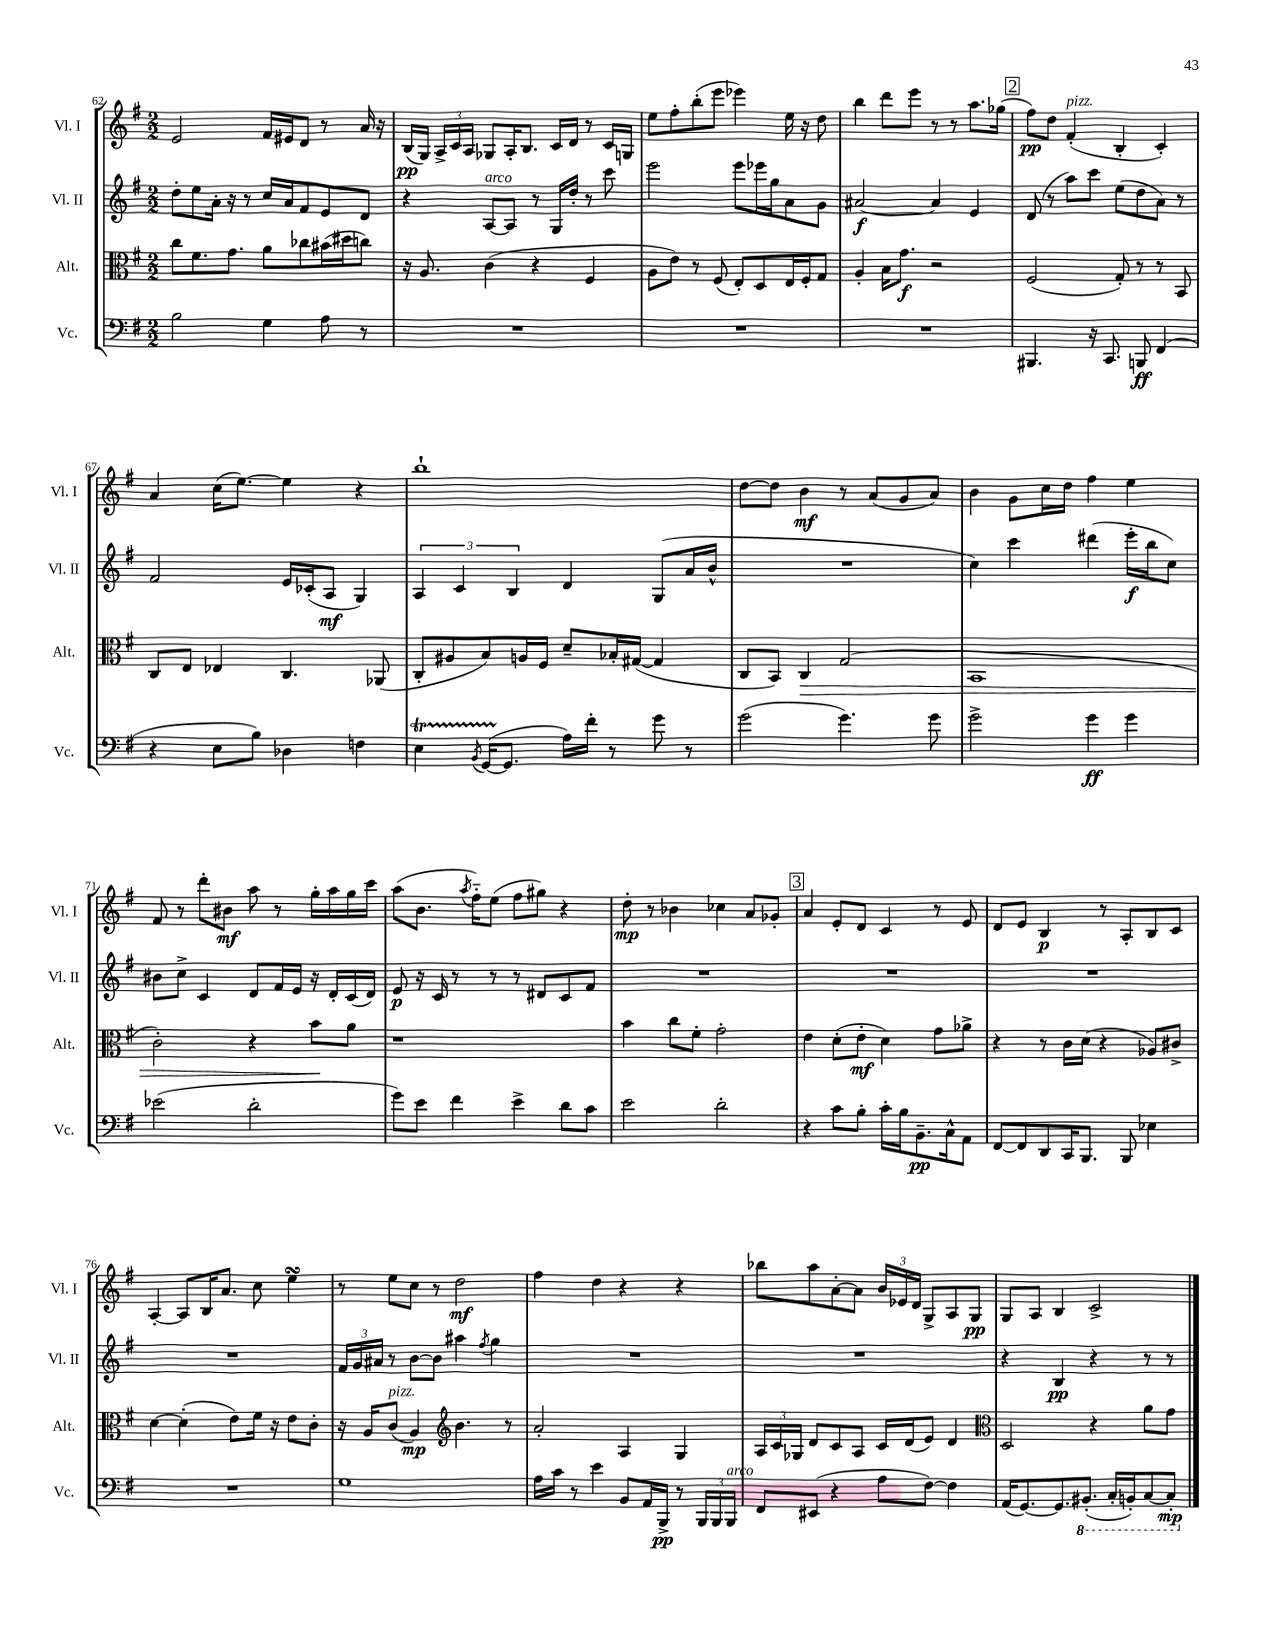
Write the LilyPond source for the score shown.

<<
\new StaffGroup <<
\new Staff = "s0" \with { instrumentName = "Vl. I" shortInstrumentName = "Vl. I" } {
    \clef treble \key g \major \numericTimeSignature \time 2/2
    \autoBeamOff e'2 fis'16[ eis'16 d'8] r8 a'16 r16 |
    b16[\pp( g16]) \tuplet 3/2 { a16[-> c'16 a16] } ges8[ a16-. b8.] c'16[ d'16] r8 c'16[ g16] |
    e''8[ fis''8-. b''8-.( e'''8] ees'''4) e''16 r16 d''8 |
    b''4 d'''8[ e'''8] r8 r8 a''8.[ ges''16]( |
    \mark \markup { \box "2" } fis''8[\pp) d''8] fis'4-.^\markup { \italic "pizz." }( b4-. c'4-.) |
    a'4 c''16[( e''8.]~) e''4 r4 |
    b''1-! |
    d''8[~ d''8] b'4\mf r8 a'8[( g'8 a'8]) |
    b'4 g'8[ c''16 d''16] fis''4 e''4 |
    fis'8 r8 d'''8[-. bis'8]\mf a''8 r8 g''16[-. a''16 g''16 c'''16] |
    a''8[( b'8.] \acciaccatura { a''8 } fis''16[-_) e''8]( fis''8[ gis''8]) r4 |
    d''8-.\mp r8 bes'4 ces''4 a'8[ ges'8]-. |
    \mark \markup { \box "3" } a'4 e'8[-. d'8] c'4 r8 e'8 |
    d'8[ e'8] b4\p r8 a8[-. b8 c'8] |
    a4~-. a8[ b16 a'8.] c''8 e''4\turn |
    r8 e''8[ c''8] r8 d''2\mf |
    fis''4 d''4 r4 r4 |
    bes''8[ a''8 a'8~-. a'8] \tuplet 3/2 { b'16[ ees'16 d'16] } g8[-> a8 g8]\pp |
    g8[ a8] b4 c'2-> \bar "|." |
}
\new Staff = "s1" \with { instrumentName = "Vl. II" shortInstrumentName = "Vl. II" } {
    \clef treble \key g \major \numericTimeSignature \time 2/2
    \autoBeamOff d''8[-. e''8 a'16]-. r16 r8 c''16[ a'16 fis'8 e'8 d'8] |
    r4 a8[~^\markup { \italic "arco" } a8] r8 g16[ d''16]-. r8 c'''8 |
    e'''2 e'''8[ ees'''16 g''16 a'8 g'8] |
    ais'2~\f ais'4 e'4 |
    \mark \markup { \box "2" } d'8( r8 a''8[) c'''8] e''8[( d''8 a'8]) r8 |
    fis'2 e'16[ ces'16-.( a8]\mf g4) |
    \tuplet 3/2 { a4 c'4 b4 } d'4 g8[( a'16 b'16]-^ |
    R1 |
    c''4) c'''4 dis'''4( e'''16[-.\f b''16 c''8]) |
    bis'8[ c''8]-> c'4 d'8[ fis'16 e'16] r16 d'16[-. c'16( d'16]) |
    e'8\p r16 c'16 r8 r8 r8 dis'8[ c'8 fis'8] |
    R1 |
    \mark \markup { \box "3" } R1 |
    R1 |
    R1 |
    \tuplet 3/2 { fis'16[ g'16 ais'16] } r8 b'8[~ b'8] ais''4 \acciaccatura { fis''8 } g''4 |
    R1 |
    R1 |
    r4 b4\pp r4 r8 r8 \bar "|." |
}
\new Staff = "s2" \with { instrumentName = "Alt." shortInstrumentName = "Alt." } {
    \clef alto \key g \major \numericTimeSignature \time 2/2
    \autoBeamOff c''8[ fis'8. g'8.] a'8[ ces''8 bis'16( dis''16 c''8]) |
    r16 a8. c'4( r4 fis4 |
    a8[ e'8]) r8 fis8( e8[-.) d8 e16 fis16-. g8] |
    a4-. b16[ g'8.]\f r2 |
    \mark \markup { \box "2" } fis2( g8-.) r8 r8 b,8 |
    c8[ e8] ees4 c4. aes,8( |
    c8[-. ais8 b8) a16 fis16] d'8[-- bes16-. gis16]~( gis4 |
    c8[ b,8]) c4\> g2( |
    b,1 |
    c'2-.) r4 b'8[\! a'8] |
    r1 |
    b'4 c''8[ fis'8]-. g'2-. |
    \mark \markup { \box "3" } e'4 d'8[-.( e'8]-.\mf d'4) g'8[ aes'8]-> |
    r4 r8 c'16[ d'16]( r4 aes8[) cis'8]-> |
    d'4~ d'4-.( e'8[) fis'16] r16 e'8[ c'8]-. |
    r16 a16[ c'8]^\markup { \italic "pizz." }( a4\mp) \clef treble b'4. r8 |
    a'2-. a4 g4 |
    \tuplet 3/2 { a16[ c'16 ges16] } d'8[ c'8 a8] c'16[ d'16( e'8]) d'4 |
    \clef alto d2 r4 a'8[ g'8] \bar "|." |
}
\new Staff = "s3" \with { instrumentName = "Vc." shortInstrumentName = "Vc." } {
    \clef bass \key g \major \numericTimeSignature \time 2/2
    \autoBeamOff b2 g4 a8 r8 |
    R1 |
    R1 |
    R1 |
    \mark \markup { \box "2" } bis,,4. r16 c,8. b,,8\ff fis,4( |
    r4 e8[ b8]) des4 f4 |
    e4\startTrillSpan \acciaccatura { b,8 } g,16[~( g,8.]\stopTrillSpan a16[) fis'16]-. r8 g'8 r8 |
    g'2( g'4.) g'8 |
    g'2-> g'4\ff g'4 |
    ees'2( d'2-. |
    g'8[) e'8] fis'4 e'4-> d'8[ c'8] |
    e'2 d'2-. |
    \mark \markup { \box "3" } r4 c'8[ b8]-. c'16[-. b16 b,8.--\pp c16-^ a,8] |
    fis,8[~ fis,8 d,8 c,16 b,,8.] b,,8 ees4 |
    R1 |
    g1 |
    a16[ c'16] r8 e'4 b,8[ a,16 b,,16]->\pp r8 \tuplet 3/2 { b,,16[ b,,16 b,,16]^\markup { \italic "arco" } } |
    fis,8[ eis,8]( r4 a8[ fis8]~) fis4 |
    a,16[( g,8.~) g,8. \ottava #-1 bis,,8.]-.( c,16[-. b,,16-.) c,8~ c,8]-.\mp \ottava #0 \bar "|." |
}
>>
>>
\layout { \context { \Score currentBarNumber = #62 } }
